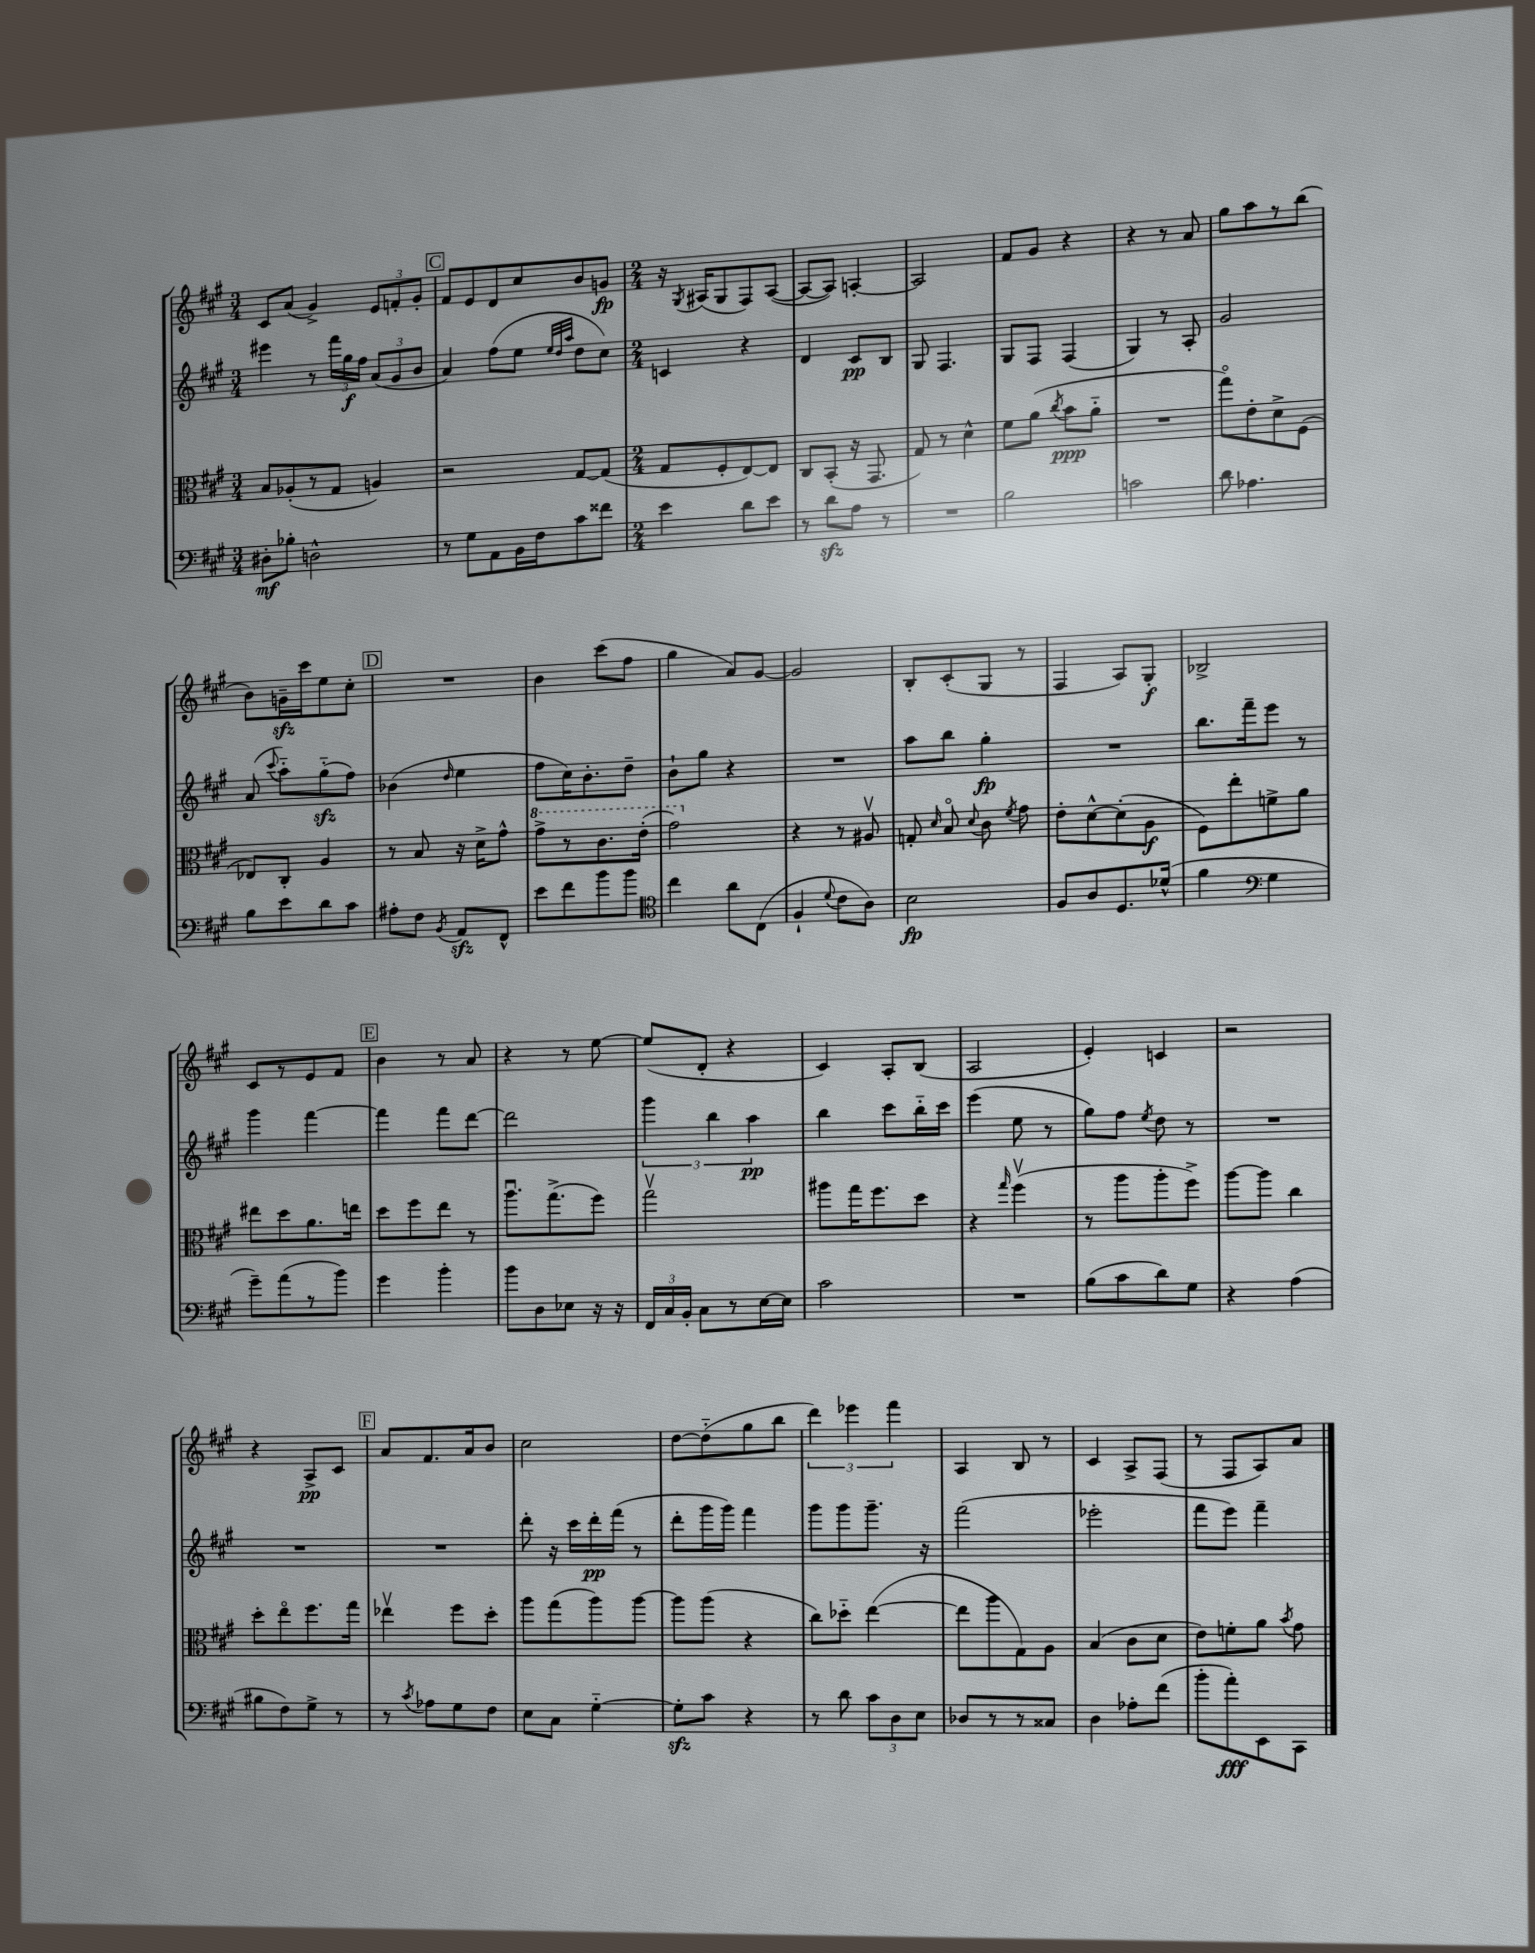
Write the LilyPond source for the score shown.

<<
\new StaffGroup <<
\new Staff = "s0" {
    \clef treble \key a \major \numericTimeSignature \time 3/4
    \autoBeamOff cis'8[ a'8]( gis'4->) \tuplet 3/2 { e'8[ f'8-. gis'8]-. } |
    \mark \markup { \box "C" } fis'8[ e'8 d'8 cis''8 b'8 g'8]\fp |
    \numericTimeSignature \time 2/4 r16 \acciaccatura { gis8 } ais16[( gis8 fis8) ais8]~( |
    ais8[~ ais8]) a4~-. |
    a2 |
    fis'8[ gis'8] r4 |
    r4 r8 a'8 |
    gis''8[ a''8 r8 b''8]( |
    b'8[) g'16--\sfz cis'''16 e''8 cis''8]-. |
    \mark \markup { \box "D" } R2 |
    b'4 cis'''8[( fis''8] |
    gis''4 a'8[) gis'8]~ |
    gis'2 |
    b8[-. cis'8-.( gis8] r8 |
    fis4 a8[) gis8]-.\f |
    bes2-> |
    cis'8[ r8 e'8 fis'8] |
    \mark \markup { \box "E" } b'4 r8 a'8 |
    r4 r8 e''8~ |
    e''8[( d'8]-. r4 |
    cis'4) a8[-. b8]( |
    a2 |
    e'4-.) c'4 |
    r2 |
    r4 a8[->\pp cis'8] |
    \mark \markup { \box "F" } a'8[ fis'8. a'16 b'8] |
    cis''2 |
    d''8[~ d''8-_( gis''8 b''8] |
    \tuplet 3/2 { d'''4) ees'''4 fis'''4 } |
    a4 b8 r8 |
    cis'4 a8[-> fis8]( |
    r8 fis8[ a8) a'8] \bar "|." |
}
\new Staff = "s1" {
    \clef treble \key a \major \numericTimeSignature \time 3/4
    \autoBeamOff eis'''4 r8 \tuplet 3/2 { fis'''16[ gis''16\f fis''16] } \tuplet 3/2 { a'8[( gis'8 b'8] } |
    \mark \markup { \box "C" } a'4) fis''8[( e''8] \grace { e''32[ d''32 a''32] } d''8[ cis''8]) |
    \numericTimeSignature \time 2/4 c'4 r4 |
    d'4 cis'8[\pp b8] |
    gis8 fis4. |
    gis8[ fis8] fis4( |
    gis4) r8 a8-. |
    gis'2 |
    a'8( \appoggiatura { cis'''8 } a''8[-_) gis''8-_\sfz( fis''8]) |
    \mark \markup { \box "D" } bes'4( \grace { d''16 } e''4 |
    fis''8[ cis''16) b'8.-. d''8]-- |
    b'8[-! gis''8] r4 |
    R2 |
    a''8[ b''8] gis''4-.\fp |
    R2 |
    b''8.[ fis'''16-- e'''8] r8 |
    gis'''4 fis'''4~ |
    \mark \markup { \box "E" } fis'''4 fis'''8[ d'''8]~ |
    d'''2 |
    \tuplet 3/2 { gis'''4 b''4 a''4\pp } |
    b''4 cis'''8[ b''16-_ cis'''16] |
    e'''4( e''8 r8 |
    gis''8[) fis''8] \acciaccatura { e''8 } d''8 r8 |
    R2 |
    R2 |
    \mark \markup { \box "F" } R2 |
    d'''8-. r16 cis'''16[ d'''16-.\pp fis'''16]( r8 |
    d'''8[-. gis'''16 gis'''16]) fis'''4 |
    gis'''8[ gis'''8 gis'''8.]-- r16 |
    fis'''2( |
    ees'''2-. |
    fis'''8[ e'''8]) fis'''4-- \bar "|." |
}
\new Staff = "s2" {
    \clef alto \key a \major \numericTimeSignature \time 3/4
    \autoBeamOff b8[ aes8-.( r8 gis8] a4) |
    \mark \markup { \box "C" } r2 gis8[~ gis8]( |
    \numericTimeSignature \time 2/4 gis8[ fis8-. e8~) e8] |
    cis8[ b,8]-.( r16 gis,8. |
    gis8) r8 d'4-^ |
    fis'8[ a'8]( \acciaccatura { cis''8 } b'8[\ppp a'8]-_ |
    R2 |
    gis''8[\flageolet) e'8-. d'8-> fis8]( |
    ees8[) cis8]-. a4 |
    \mark \markup { \box "D" } r8 b8 r16 d'16[-> gis'8]-^ |
    \ottava #1 gis''8[-> r8 cis''8. e''16]-.( |
    gis''2) \ottava #0 |
    r4 r8 ais8\upbow |
    g8-. \grace { d'16 } b8\flageolet \appoggiatura { d'8 } cis'8 \acciaccatura { fis'8 } gis'8 |
    e'8[-. d'8~-^ d'8-.( a8]\f |
    fis8[) e''8-. f'8-> a'8] |
    eis''8[ d''8 a'8. e''16] |
    \mark \markup { \box "E" } d''8[ fis''8 e''8] r8 |
    a''8.[\downbow gis''8.->( fis''8]) |
    gis''2\upbow |
    ais''8[ gis''16 fis''8. d''8] |
    r4 \grace { gis''16 } fis''4\upbow( |
    r8 a''8[ a''8-. fis''8]->) |
    a''8[~ a''8] cis''4 |
    d''8[-. e''8\flageolet fis''8. gis''16] |
    \mark \markup { \box "F" } ees''4\upbow fis''8[ d''8]-. |
    a''8[ gis''8( a''8) a''8]~ |
    a''8[ a''8]( r4 |
    cis''8[) des''8]-_ e''4~( |
    e''8[ a''8 gis8) a8] |
    b4( cis'8[ d'8] |
    e'8[) f'8-. a'8] \acciaccatura { b'8 } gis'8 \bar "|." |
}
\new Staff = "s3" {
    \clef bass \key a \major \numericTimeSignature \time 3/4
    \autoBeamOff dis8[-.\mf bes8]-. d2-^ |
    \mark \markup { \box "C" } r8 gis8[ a,8 b,16 fis16 cis'8 fisis'8] |
    \numericTimeSignature \time 2/4 e'4 d'8[ e'8] |
    r8 d'8[\sfz a8] r8 |
    R2 |
    b2 |
    c'2 |
    d'8 aes4. |
    b8[ e'8 d'8 cis'8] |
    \mark \markup { \box "D" } ais8[-. fis8] \acciaccatura { b,8 } a,8[\sfz fis,8]-^ |
    e'8[ fis'8 b'8 b'8] |
    \clef tenor cis''4 a'8[ cis8]( |
    fis4-! \appoggiatura { d'8 } cis'8[ a8]) |
    b2\fp |
    fis8[ a8 d8. des'16]-^( |
    fis'4 \clef bass gis4 |
    gis'8[--) a'8( r8 b'8]) |
    \mark \markup { \box "E" } gis'4 b'4-. |
    b'8[ d8 ees8] r16 r16 |
    \tuplet 3/2 { fis,16[ cis16 b,16]-. } cis8[ r8 e16~ e16] |
    cis'2 |
    R2 |
    b8[( cis'8 d'8) gis8] |
    r4 a4( |
    bis8[ fis8) gis8]-> r8 |
    \mark \markup { \box "F" } r8 \acciaccatura { cis'8 } aes8[ gis8 fis8] |
    e8[ cis8] gis4~-_ |
    gis8[-.\sfz cis'8] r4 |
    r8 d'8 \tuplet 3/2 { cis'8[ d8 e8] } |
    des8[ r8 r8 cisis8] |
    d4 aes8[-. fis'8]( |
    b'8[-. a'8-.\fff) e,8 cis,8] \bar "|." |
}
>>
>>
\layout { \context { \Score \remove "Bar_number_engraver" } }
